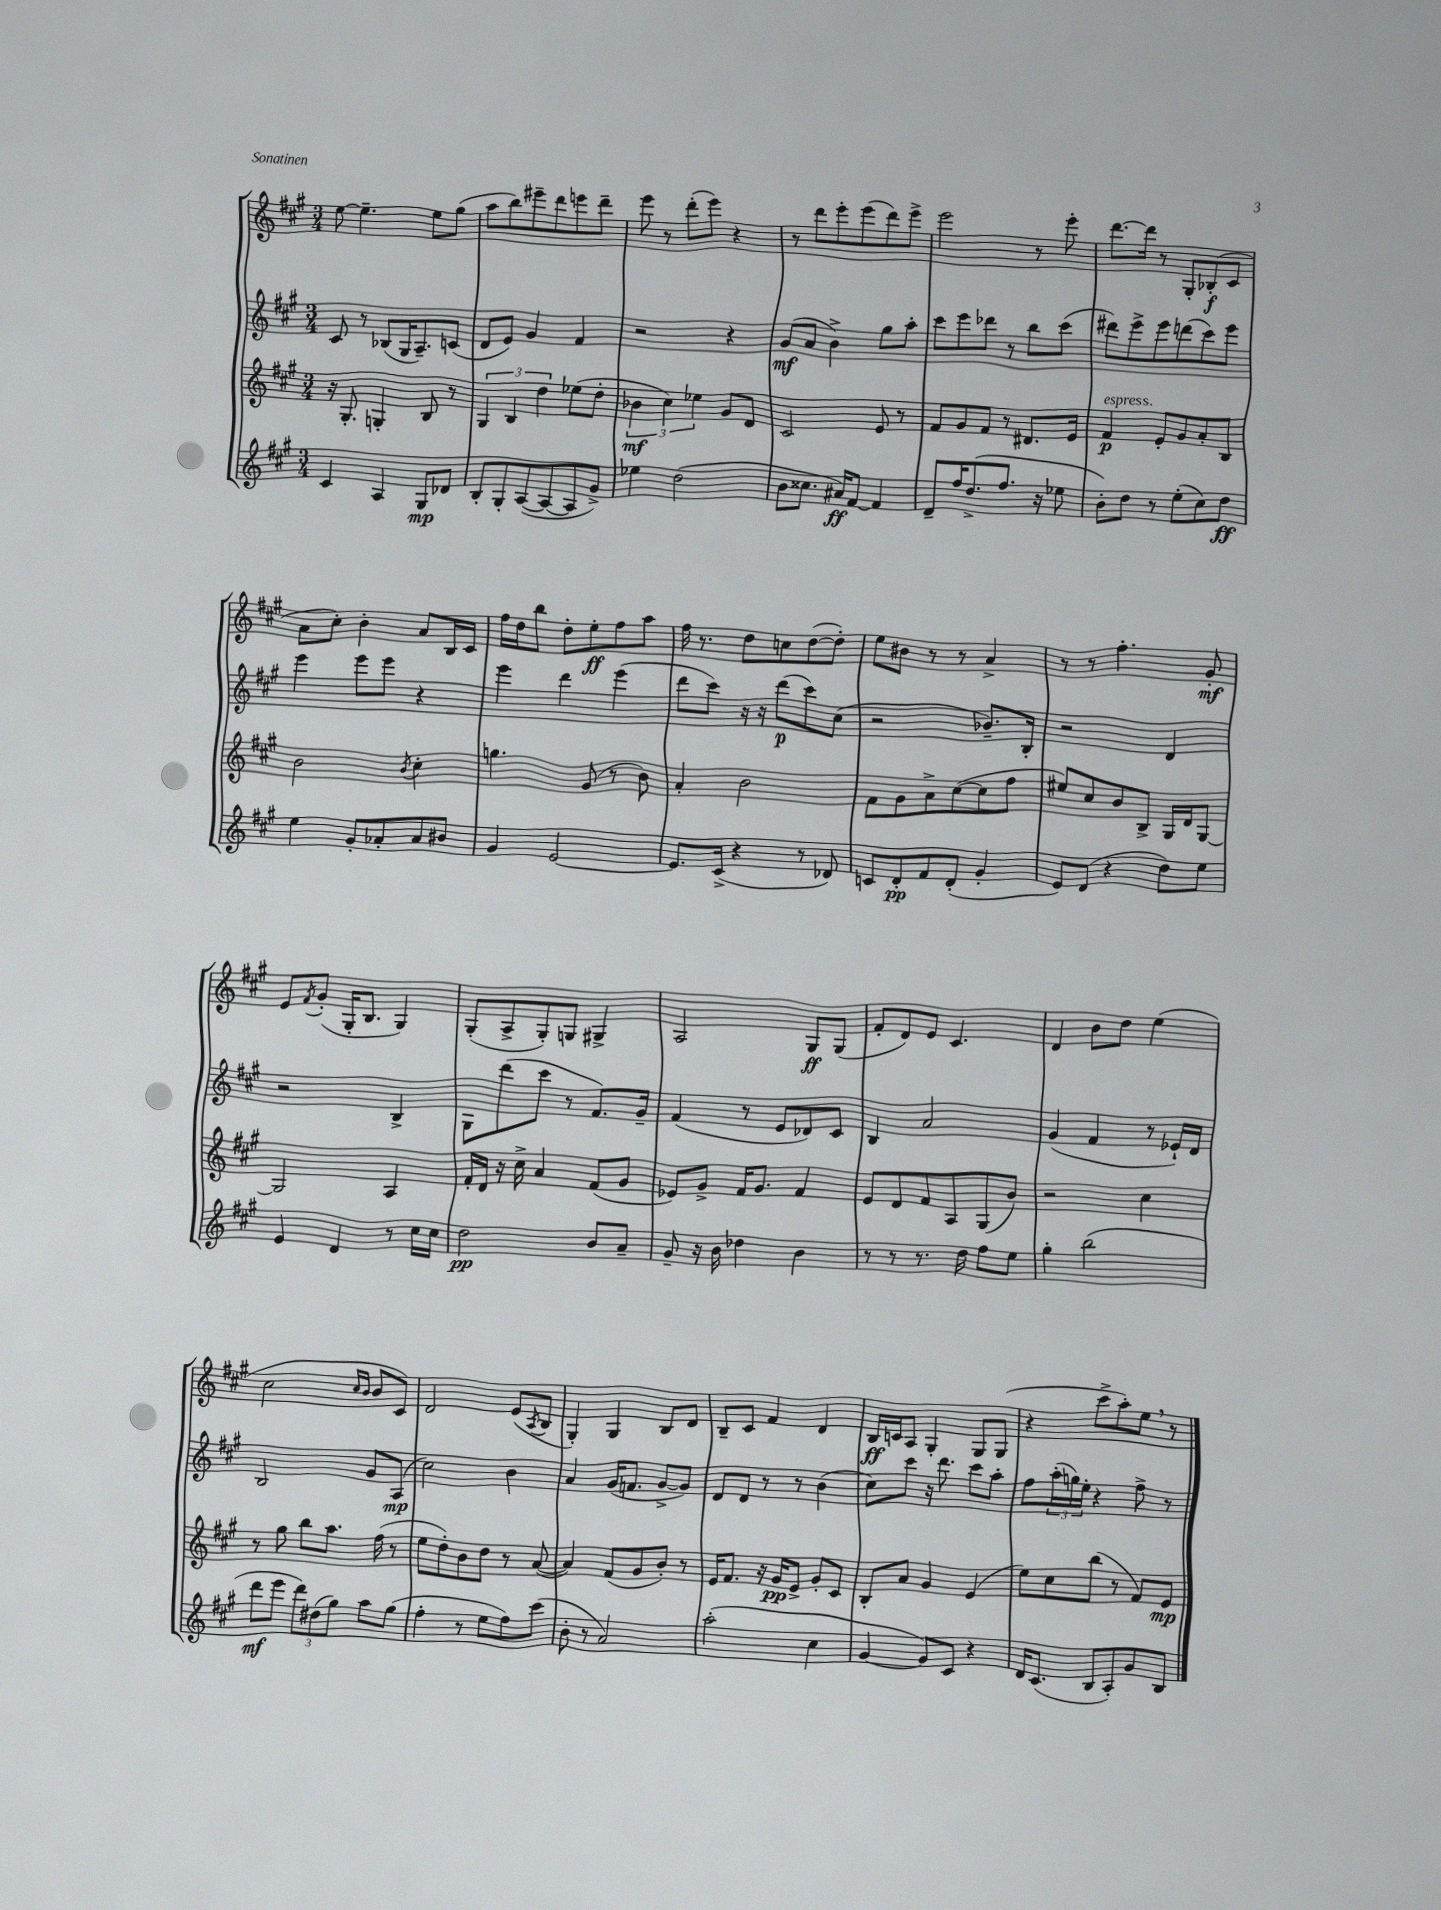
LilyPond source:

<<
\new StaffGroup <<
\new Staff = "s0" {
    \clef treble \key a \major \numericTimeSignature \time 3/4
    e''8~ e''4.-- e''8 gis''8( |
    a''8 b''8) eis'''8-- d'''8 e'''8 d'''8-- |
    e'''8 r8 d'''8-.( e'''8) r4 |
    r8 d'''8 e'''8-. e'''8( d'''8) e'''8-> |
    e'''2 r8 e'''8-. |
    d'''8.~ d'''16 r8 gis8-. bes8-.\f( cis'8 |
    a'8 cis''8-.) b'4-. a'8 b16 cis'16 |
    fis''16 d''16 b''8 d''8-. e''8-.\ff fis''8 a''8 |
    fis''16 r8. d''8 c''8 d''8~( d''8-.) |
    e''8 bis'8 r8 r8 a'4-> |
    r8 r8 fis''4.-. gis'8-.\mf |
    e'8 \acciaccatura { fis'8 } gis'8-.( gis16-. b8. gis4) |
    gis8-.( a8-> gis8-.) g8 gis4-> |
    a2 gis8\ff gis8( |
    fis'8-. d'8) e'8 cis'4. |
    d'4 b'8 d''8 e''4( |
    cis''2 \grace { cis''16 b'16 } b'8 cis'8) |
    d'2 e'8( \acciaccatura { a8 } b8 |
    gis4-.) gis4 b8 d'8 |
    b8-- cis'8 fis'4 d'4 |
    b16\ff c'16 a8 gis4-. gis8 gis8( |
    r4 cis'''8-> a''8-.) e''8 \breathe r8 \bar "|." |
}
\new Staff = "s1" {
    \clef treble \key a \major \numericTimeSignature \time 3/4
    cis'8 r8 bes8( gis16 a8.--) c'8( |
    d'8 e'8) gis'4 fis'4 |
    r2 r4 |
    gis'8\mf( a'8 b'4->) gis''8 a''8-. |
    cis'''8 e'''8 des'''8 r8 b''8 cis'''8( |
    dis'''8) e'''8-> e'''8 d'''8( cis'''8) e'''8 |
    e'''4 e'''8 e'''8 r4 |
    e'''4 d'''4 e'''4( |
    d'''8 cis'''8) r16 r16 d'''8\p( cis'''8) cis''8( |
    r2 bes'8.--) b16-. |
    r2 d'4 |
    r2 b4-> |
    gis8 d'''8( cis'''8 r8 fis'8.) gis'16-- |
    fis'4( r8 e'8 des'8) cis'8 |
    b4 a'2 |
    gis'4( fis'4 r8 ees'16-!) d'16 |
    b2 gis'8 a8\mp( |
    cis''2) b'4 |
    a'4 gis'16( f'8. gis'8~-> gis'8) |
    d'8 d'8 r8 r8 b'4( |
    cis''8) cis'''8 r16 d'''8. cis'''8 a''8-. |
    fis''8 \tuplet 3/2 { a''16-.( g''16) e''16-. } r4 fis''8-> r8 \bar "|." |
}
\new Staff = "s2" {
    \clef treble \key a \major \numericTimeSignature \time 3/4
    r16 gis8.-. g4-. b8 r8 |
    \tuplet 3/2 { gis4 b4 d''4 } ees''8( d''8-. |
    \tuplet 3/2 { bes'4\mf cis''4) ees''4 } gis'8 d'8 |
    cis'2 e'8 r8 |
    fis'8 gis'8 fis'8 r8 dis'8. e'16 |
    fis'4\p^\markup { \italic "espress." } e'8-. gis'8 a'8-. b8 |
    b'2 \acciaccatura { b'8 } cis''4-. |
    g''4. gis'8( r8 b'8) |
    a'4-. b'2 |
    fis'8 gis'8 a'8-> cis''8~( cis''8 fis''8 |
    eis''8) cis''8 b'8 b8-> gis16 d'16 gis8~ |
    gis2 a4 |
    fis'16-. d'16 r16 cis''16-> a'4 fis'8( gis'8 |
    ees'8) gis'8-> fis'16 gis'8. fis'4 |
    e'8 d'8 fis'8 a8 gis8( b'8) |
    r2 cis''4 |
    r8 gis''8 b''8 a''8. fis''16( r8 |
    e''8 d''8-.) b'8 d''8 r8 a'8~( |
    a'4) fis'8( gis'8 b'8-.) r8 |
    e'16 fis'8. r16 gis'16\pp e'8-> gis'8-. cis'8 |
    b8-. a'8 gis'4 e'4( |
    e''8) cis''8 b''8( r8 fis'8) e'8\mp \bar "|." |
}
\new Staff = "s3" {
    \clef treble \key a \major \numericTimeSignature \time 3/4
    cis'4 a4 gis8\mp des'8 |
    b8-. gis8-. a8~( a8~ a8 gis'8->) |
    ees''4 d''2( |
    b'8 cisis''8. ais'16\ff) fis'8~ fis'4 |
    d'8-- fis''16 d''8.->( fis''8. r16 ees''8 |
    b'8-.) d''8 r8 e''8-.( cis''8) d''8\ff |
    e''4 gis'8-. aes'8-. aes'8 bis'8 |
    gis'4 e'2~ |
    e'8. cis'16->( r4 r8 des'8) |
    c'8 d'8-.\pp fis'8 d'8-.( gis'4-. |
    e'8) d'8( r4 d''8) e''8 |
    e'4 d'4 r8 cis''16 cis''16 |
    d''2\pp b'8 a'8-- |
    gis'8-- r16 b'16 des''4 b'4 |
    r8 r8 r8. d''16 fis''8 e''8 |
    gis''4-. b''2( |
    d'''8\mf e'''8 \tuplet 3/2 { d'''8) dis''8( gis''8) } a''8 gis''8( |
    fis''4-. r8 e''8 fis''8) cis'''8( |
    b'8-. r8 a'2) |
    a''2-.( cis''4 |
    gis'4~ gis'8) cis'8 r4 |
    d'16 cis'8.( b8 a8-.) gis'8 b8 \bar "|." |
}
>>
>>
\layout { \context { \Score \remove "Bar_number_engraver" } }
